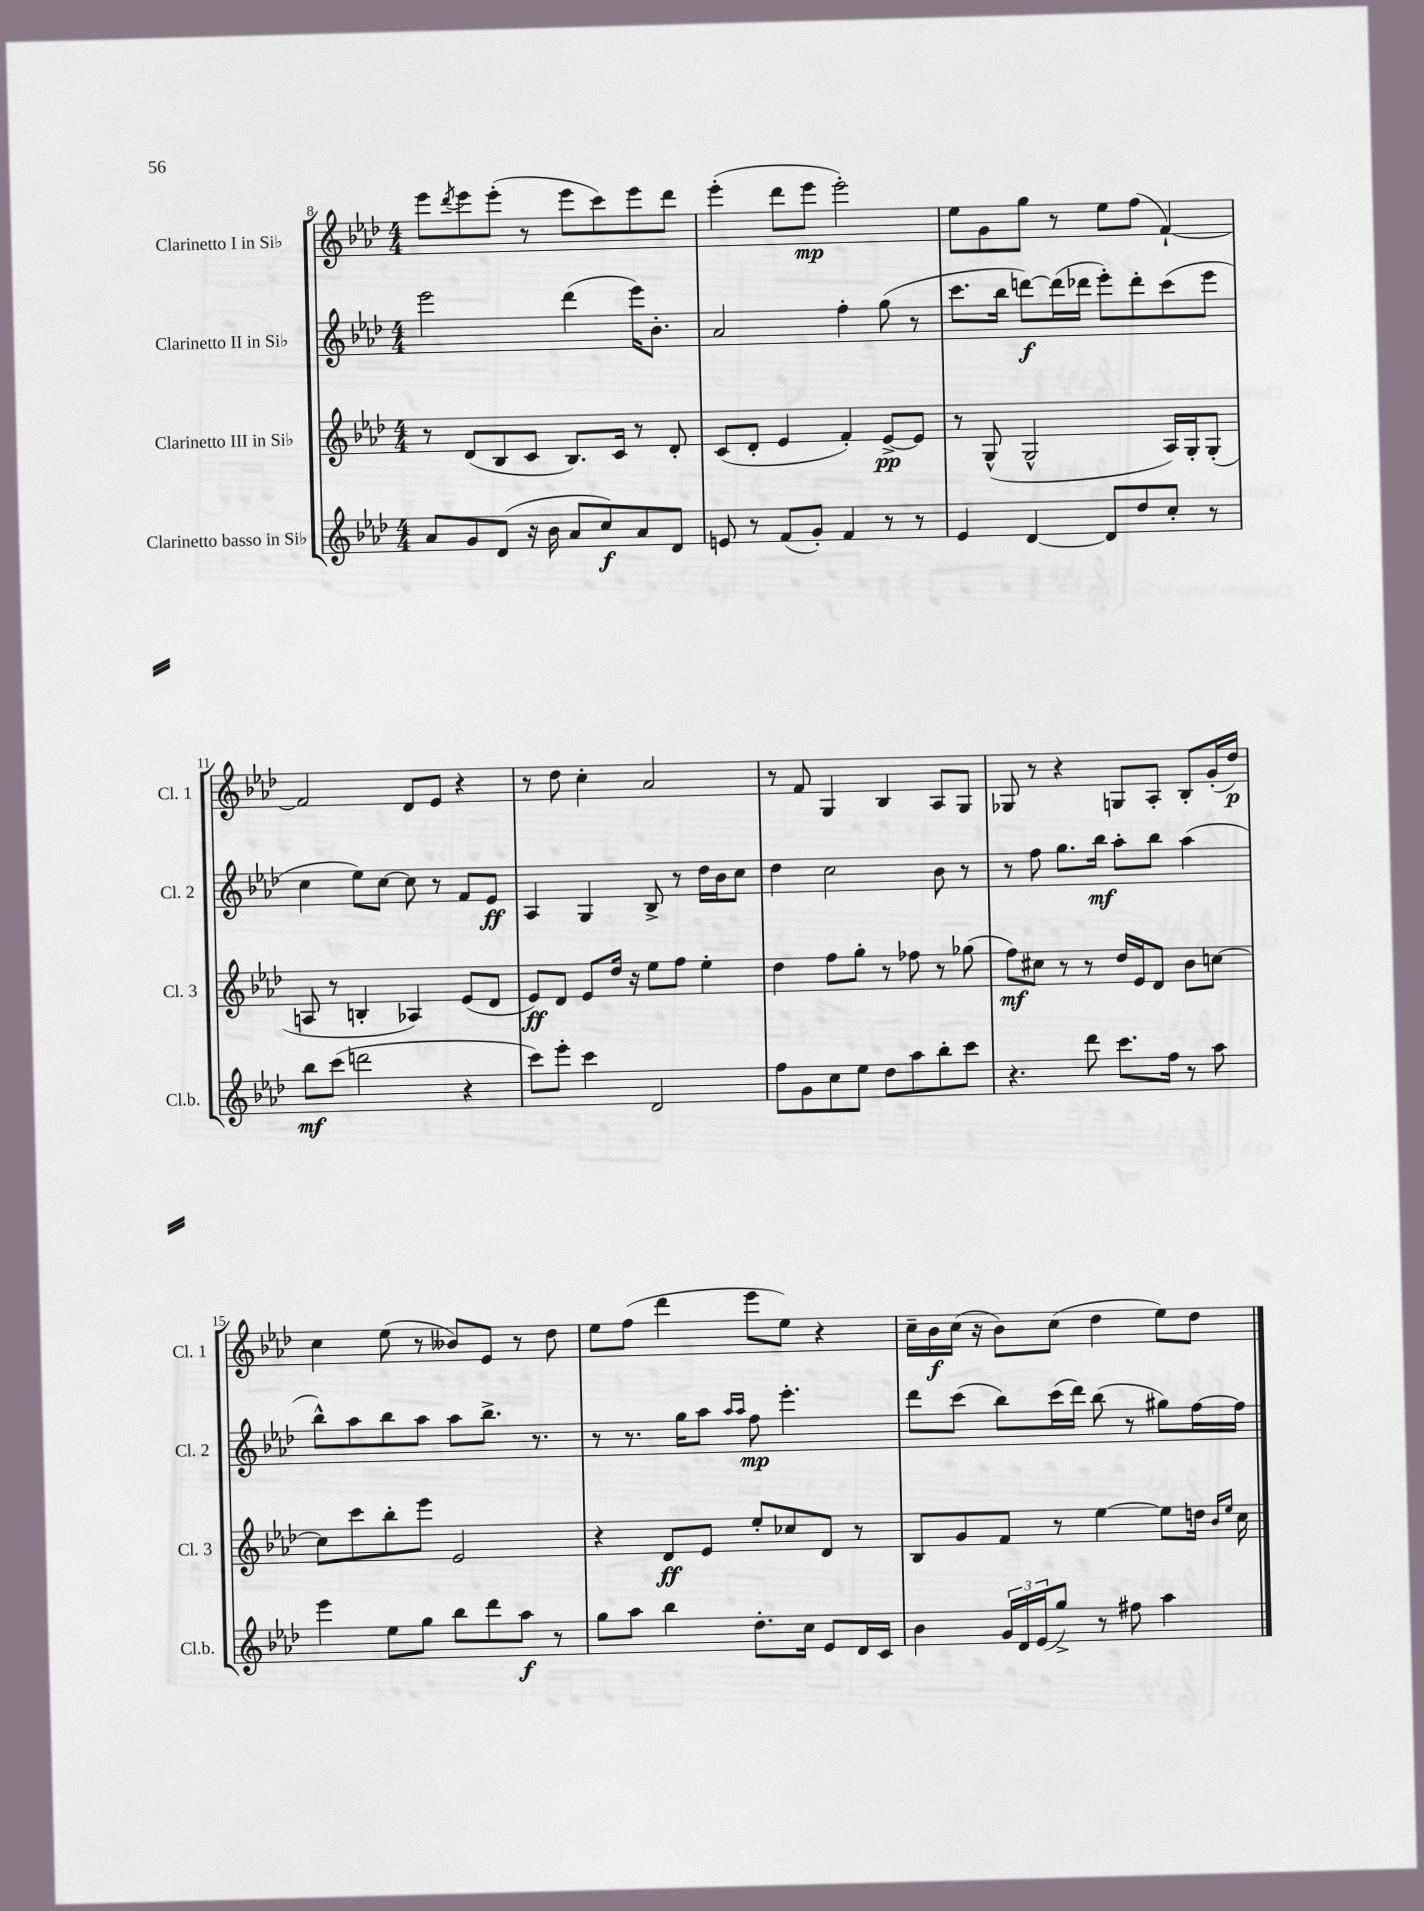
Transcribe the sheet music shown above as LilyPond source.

<<
\new StaffGroup <<
\new Staff = "s0" \with { instrumentName = "Clarinetto I in Sib" shortInstrumentName = "Cl. 1" } {
    \clef treble \key aes \major \numericTimeSignature \time 4/4
    ees'''8 \acciaccatura { des'''8 } ees'''8 ees'''8-.( r8 ees'''8 c'''8) ees'''8 des'''8 |
    ees'''4-.( des'''8 ees'''8\mp ees'''2-.) |
    ees''8 g'8 g''8 r8 ees''8 f''8( f'4~-!) |
    f'2 des'8 ees'8 r4 |
    r8 des''8 c''4-. aes'2 |
    r8 f'8 g4 bes4 aes8 g8 |
    ges8 r8 r4 g8 aes8-. bes8-. g'16-.( des''16\p) |
    c''4 ees''8( r8 beses'8) ees'8 r8 des''8 |
    ees''8 f''8( des'''4 ees'''8 ees''8) r4 |
    c''16-- bes'16\f c''16( r16 bes'8) c''8( des''4 ees''8) des''8 \bar "|." |
}
\new Staff = "s1" \with { instrumentName = "Clarinetto II in Sib" shortInstrumentName = "Cl. 2" } {
    \clef treble \key aes \major \numericTimeSignature \time 4/4
    ees'''2 des'''4( ees'''16) bes'8.-. |
    aes'2 f''4-. g''8( r8 |
    c'''8. bes''16 d'''8~\f) d'''16( des'''16 ees'''8-.) des'''8-. c'''8( ees'''8 |
    c''4 ees''8) c''8~ c''8 r8 f'8 ees'8\ff |
    aes4 g4 bes8-> r8 des''16 bes'16 c''8 |
    des''4 c''2 bes'8 r8 |
    r8 f''8 g''8. bes''16\mf aes''8-. bes''8 aes''4( |
    bes''8-^) aes''8 bes''8 aes''8 aes''8 bes''8.-> r8. |
    r8 r8. g''16 aes''8 \grace { aes''16 aes''16 } f''8\mp ees'''4.-. |
    des'''8 c'''8( bes''8) c'''16( des'''16) bes''8( r8 gis''8) f''16~ f''16 \bar "|." |
}
\new Staff = "s2" \with { instrumentName = "Clarinetto III in Sib" shortInstrumentName = "Cl. 3" } {
    \clef treble \key aes \major \numericTimeSignature \time 4/4
    r8 des'8( bes8 c'8 bes8.) c'16 r8 des'8-. |
    c'8( des'8-. ees'4 f'4-.) ees'8~->\pp ees'8 |
    r8 g8-^( g2-^ aes16) g16-. g8-.( |
    a8 r8 b4-. aes4) ees'8( des'8 |
    ees'8\ff) des'8 ees'8 des''16 r16 ees''8 f''8 ees''4-. |
    des''4 f''8 g''8-. r8 fes''8 r8 ges''8( |
    f''8\mf) cis''8 r8 r8 des''16 ees'16 des'8 bes'8 c''8~ |
    c''8 c'''8 bes''8-. ees'''8 ees'2 |
    r4 des'8\ff ees'8 ees''8-. ces''8 des'8 r8 |
    bes8 g'8 f'8 r8 ees''4~ ees''8 d''16 \grace { bes'16 ees''16 } c''16 \bar "|." |
}
\new Staff = "s3" \with { instrumentName = "Clarinetto basso in Sib" shortInstrumentName = "Cl.b." } {
    \clef treble \key aes \major \numericTimeSignature \time 4/4
    aes'8 g'8 des'8( r16 bes'16 aes'8 c''8\f) aes'8 des'8 |
    e'8 r8 f'8( g'8-.) f'4 r8 r8 |
    ees'4 des'4~ des'8 des''8 c''8-. r8 |
    bes''8\mf c'''8( d'''2 r4 |
    c'''8) ees'''8-. c'''4 des'2 |
    f''8 g'8 c''8 ees''8 des''8 aes''8 bes''8-. c'''8 |
    r4. des'''8 c'''8. f''16 r8 aes''8 |
    ees'''4 ees''8 g''8 bes''8 des'''8 aes''8\f r8 |
    g''8 aes''8 bes''4 des''8.-. c''16 ees'8 des'16 c'16 |
    bes'4 \tuplet 3/2 { g'16 des'16 ees'16( } g''8->) r8 fis''8 aes''4 \bar "|." |
}
>>
>>
\layout { \context { \Score currentBarNumber = #8 } }
